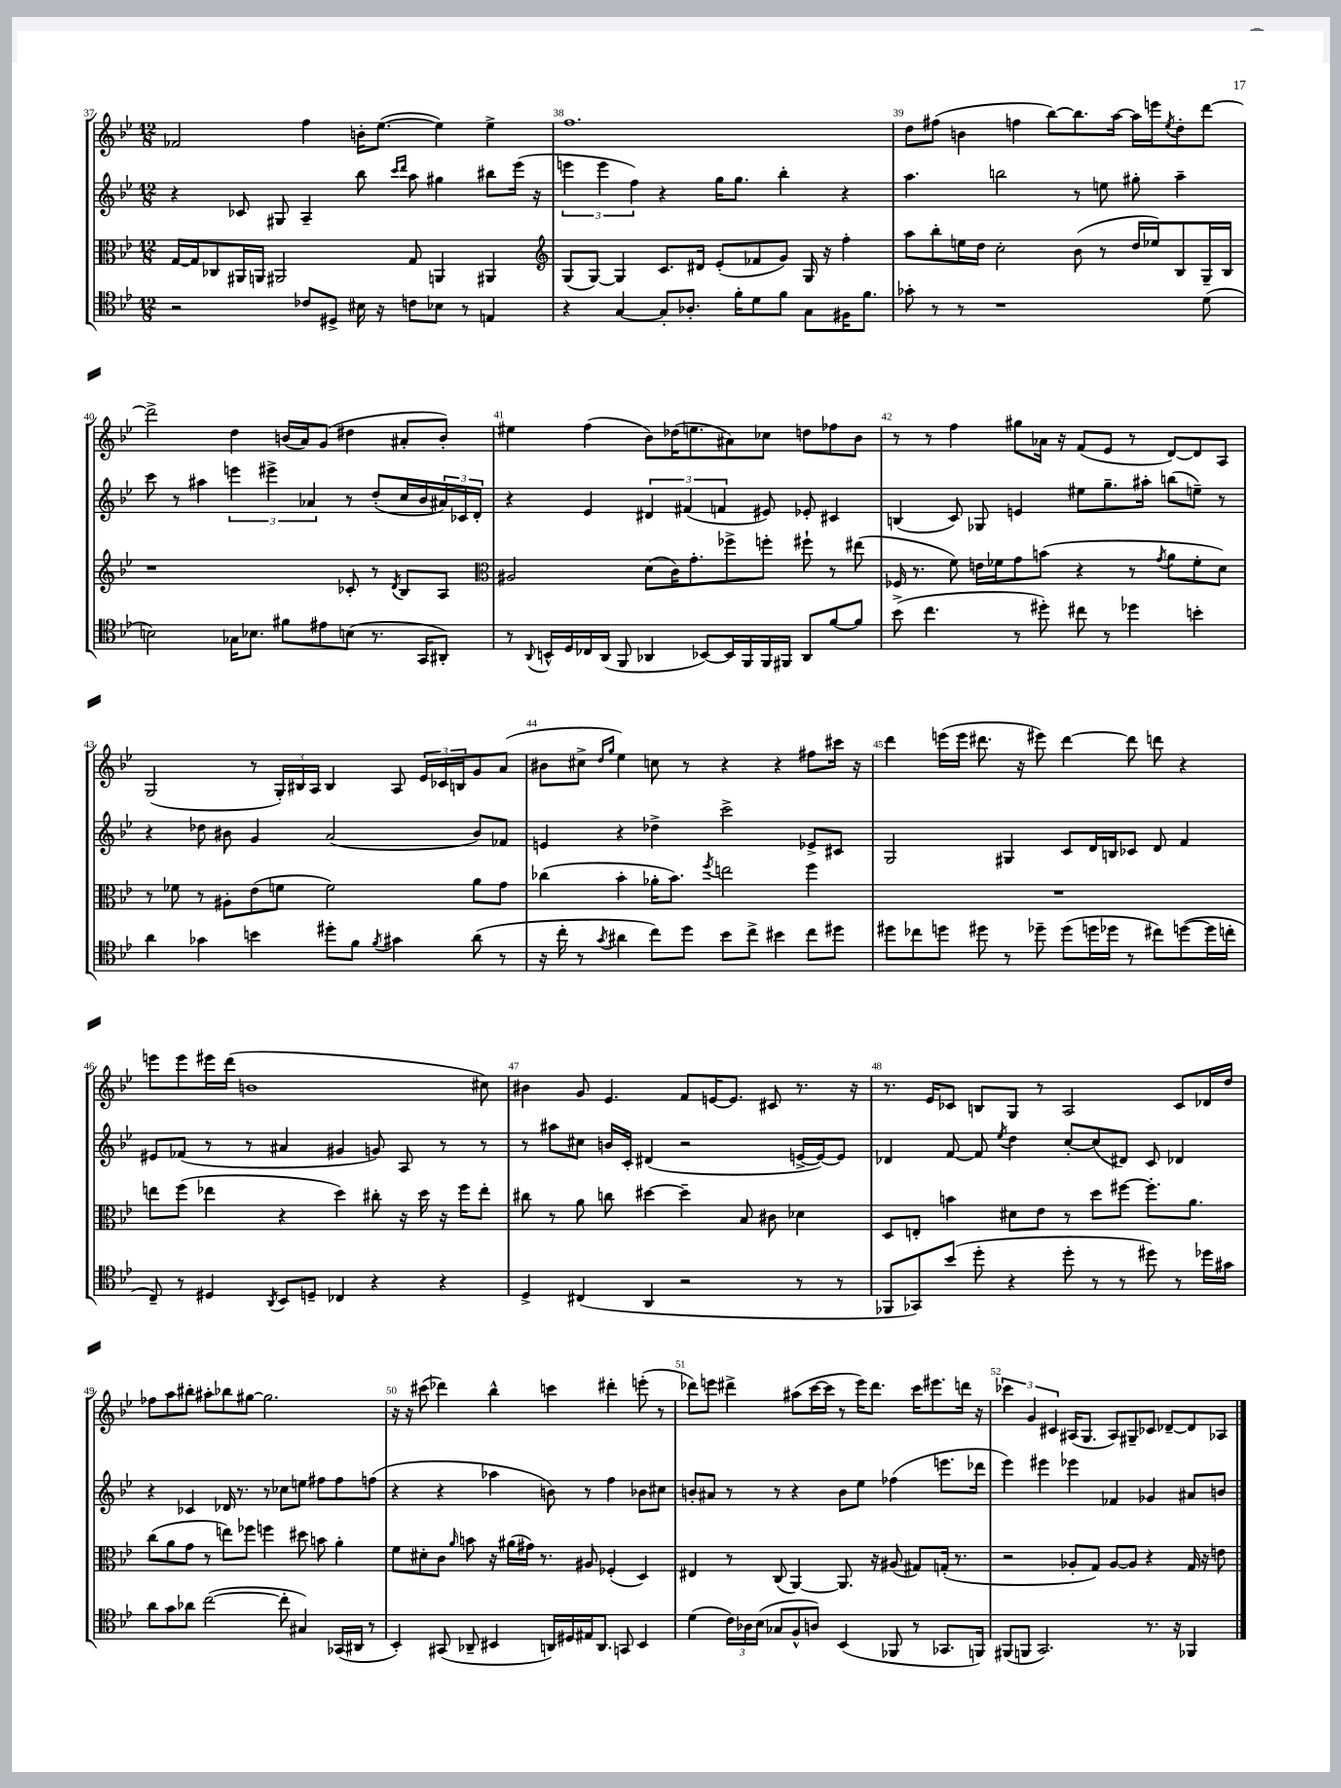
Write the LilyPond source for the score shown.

<<
\new StaffGroup <<
\new Staff = "s0" {
    \clef treble \key bes \major \numericTimeSignature \time 12/8
    fes'2 f''4 b'16-. ees''8.~( ees''4) ees''4-> |
    f''1. |
    d''8 fis''8( b'4 f''4 bes''8~) bes''8. a''16~ a''16 e'''16 \acciaccatura { ees''8 } d''8-. d'''8~ |
    d'''2-> d''4 b'16( a'16) g'8( dis''4 ais'8-. b'8-.) |
    eis''4 f''4( bes'8) des''16( e''8. ais'8) ces''8 d''8 fes''8 bes'8 |
    r8 r8 f''4 gis''8 aes'16 r16 f'8( ees'8 r8 d'8~) d'8 a8 |
    g2( r8 \tuplet 3/2 { g16-.) bis16 a16 } bis4 a8 \tuplet 3/2 { ees'16 ces'16 b16 } g'8 a'8( |
    bis'8 cis''8-> \grace { d''16 g''16 } ees''4) c''8 r8 r4 r4 fis''8 cis'''16 r16 |
    d'''4 e'''16( e'''16 dis'''8. r16 eis'''8) dis'''4~ dis'''8 d'''8 r4 |
    e'''8 e'''8 eis'''16 d'''16( b'1 cis''8) |
    bis'4 g'8 ees'4. f'8 e'16~ e'8. cis'8 r8. r16 |
    r8. ees'16 ces'8 b8 g8 r8 a2 ces'8 des'16 d''16 |
    fes''8 a''8 bis''8-. ais''8-. bes''8 gis''8~ gis''2. |
    r16 r16 cis'''8( des'''4) bes''4-^ c'''4 dis'''4-. e'''8-.( r8 |
    des'''8) e'''8 dis'''4-> ais''8( c'''16~ c'''16 r8 e'''16) dis'''8. c'''16 eis'''8. d'''16 r16 |
    \tuplet 3/2 { ces'''4 g'4 cis'4 } ais16( g8. ais8) gis8-- ces'8 des'8~-- des'8 aes8 \bar "|." |
}
\new Staff = "s1" {
    \clef treble \key bes \major \numericTimeSignature \time 12/8
    r4 ces'8 gis8 a4-- bes''8 \grace { c'''16 d'''16 } a''8 gis''4 bis''8 ees'''16( r16 |
    \tuplet 3/2 { e'''4 e'''4 f''4) } r4 g''16 g''8. bes''4-. r4 |
    a''4. b''2 r8 e''8 gis''8-. a''4-- |
    c'''8 r8 ais''4 \tuplet 3/2 { e'''4 eis'''4-> aes'4 } r8 d''8-.( c''16 bes'16 \tuplet 3/2 { ais'16) ces'16 d'16-. } |
    r4 ees'4 \tuplet 3/2 { dis'4 fis'4( f'4 } eis'8) ees'8-. cis'4 |
    b4( c'8) ges8 e'4 eis''8 g''8.-- ais''16-. b''8( e''8--) r8 |
    r4 des''8 bis'8 g'4 a'2( bis'8) fes'8 |
    e'4 r4 des''4-> c'''2-> ees'8-> cis'8 |
    g2 gis4 c'8 d'16 b16 ces'8 d'8 f'4 |
    eis'8 fes'8( r8 r8 ais'4 gis'4 g'8) a8 r8 r8 |
    r8 ais''8 cis''8 b'16 c'16-. dis'4( r2 e'16~-> e'16~) e'8 |
    des'4 f'8~ f'8 \acciaccatura { ees''8 } d''4 c''8~-. c''8( dis'8) c'8 des'4 |
    r4 ces'4 des'16 r8. r8 ces''8 e''8 fis''8 fis''8 f''8( |
    r4 r4 aes''4 b'8) r8 f''4 bes'8 cis''8 |
    b'8-. ais'8 r8 r8 r4 b'8 ees''8 fes''4( e'''8. des'''16 |
    ees'''4) eis'''4 ees'''4 fes'4 ges'4 ais'8 b'8 \bar "|." |
}
\new Staff = "s2" {
    \clef alto \key bes \major \numericTimeSignature \time 12/8
    g16~ g16 ces8 ais,16 a,16 ais,2 g8 a,4 ais,4 |
    \clef treble g8( g8~) g4 c'8. dis'16 ees'8-.( fes'8 g'8) g16 r16 f''4-. |
    a''8 bes''8-. e''16 d''16 c''2-. bes'8( r8 d''16 ees''16) bes8 g16-- bes16 |
    r1 ces'8-. r8 \acciaccatura { d'8 } bes8 a8 |
    \clef alto ais2 d'8( c'16) g'8.-. fes''8-> f''8-. fis''8-! r8 eis''8( |
    fes16 r8. f'8) e'16 fes'16 g'8 b'8( r4 r8 \acciaccatura { g'8 } a'8 fes'8-. d'8) |
    r8 fes'8 r8 ais8-. ees'8( f'8 f'2) a'8 g'8 |
    ces''4( bes'4-. aes'16-. bes'8.) \acciaccatura { f''8 } e''2 f''4 |
    R1. |
    e''8 f''8( ees''4 r4 d''4) cis''8-. r16 d''16 r16 f''16 ees''8-. |
    cis''8 r8 a'8 c''8 dis''4~ dis''4-- bes8 cis'8 des'4 |
    d8 e8-. b'4 dis'8 ees'8 r8 d''8 fis''8~ fis''8.-. a'8. |
    c''8( a'8 g'8 r8 e''8) fes''8 f''4 dis''8 b'8 a'4-. |
    f'8 dis'8-. c'8 \grace { a'16 } b'8 r16 ais'16( gis'16) r8. ais8 fes4-.( d4) |
    eis4 r8 c8( a,4~) a,8. r16 ais8( gis8) g16-.( r8. |
    r2 aes8-. g8) aes8~ aes8 r4 g16 r16 e'8 \bar "|." |
}
\new Staff = "s3" {
    \clef tenor \key bes \major \numericTimeSignature \time 12/8
    r2 ces'8 dis8-> bis16 r16 c'8 bes8 r8 e4 |
    r4 g4~ g8-. aes8.-. f'16-. d'8 f'8 g8 fis16 f'8. |
    ges'8-. r8 r8 r1 d'8( |
    b2) ges16 bes8. fis'8 eis'8 b8( r8. g,16 ais,8-.) |
    r8 \appoggiatura { a,8 } b,16-^ d16 ces16 a,16( f,8 aes,4 bes,8~) bes,16 f,16 f,16 fis,16 aes,8 f'8~ f'8 |
    bes'8->( c''4. r8 dis''8-.) cis''8 r8 des''4 b'4-. |
    a'4 ges'4 b'4 dis''8-. f'8 \acciaccatura { f'8 } gis'4 a'8( r8 |
    r16 c''16-. r8 \acciaccatura { g'8 } ais'4 c''8) d''8 bes'8 c''8-> bis'4 c''8 dis''8 |
    dis''8 ces''8 d''8 dis''8 r8 des''8-- des''8( d''16 des''16 r8 cis''8) d''8~( d''16 c''16-. |
    c8--) r8 dis4 \acciaccatura { a,8 } bes,8 d8-- ces4 r4 r4 |
    d4-> cis4( a,4 r2 r8 r8 |
    fes,8 ges,8) bes'8( d''8-. r4 d''8-. r8 r8 dis''8) r8 des''16 gis'16 |
    a'8 g'8 aes'8 c''2~( c''8-. gis4) ges,16( ais,16 r8 |
    bes,4-.) gis,8( aes,8-- bis,4 a,16) dis16 eis16 a,8. g,8 bis,4 |
    d'4( \tuplet 3/2 { c'16) aes16 bes16( } ges8 f8-^ a8) bes,4( fes,8 r8 ges,8. f,16) |
    fis,8( f,8 g,2.) r8. r16 fes,4 \bar "|." |
}
>>
>>
\layout { \context { \Score currentBarNumber = #37 \override BarNumber.break-visibility = ##(#f #t #t) barNumberVisibility = #all-bar-numbers-visible } }
